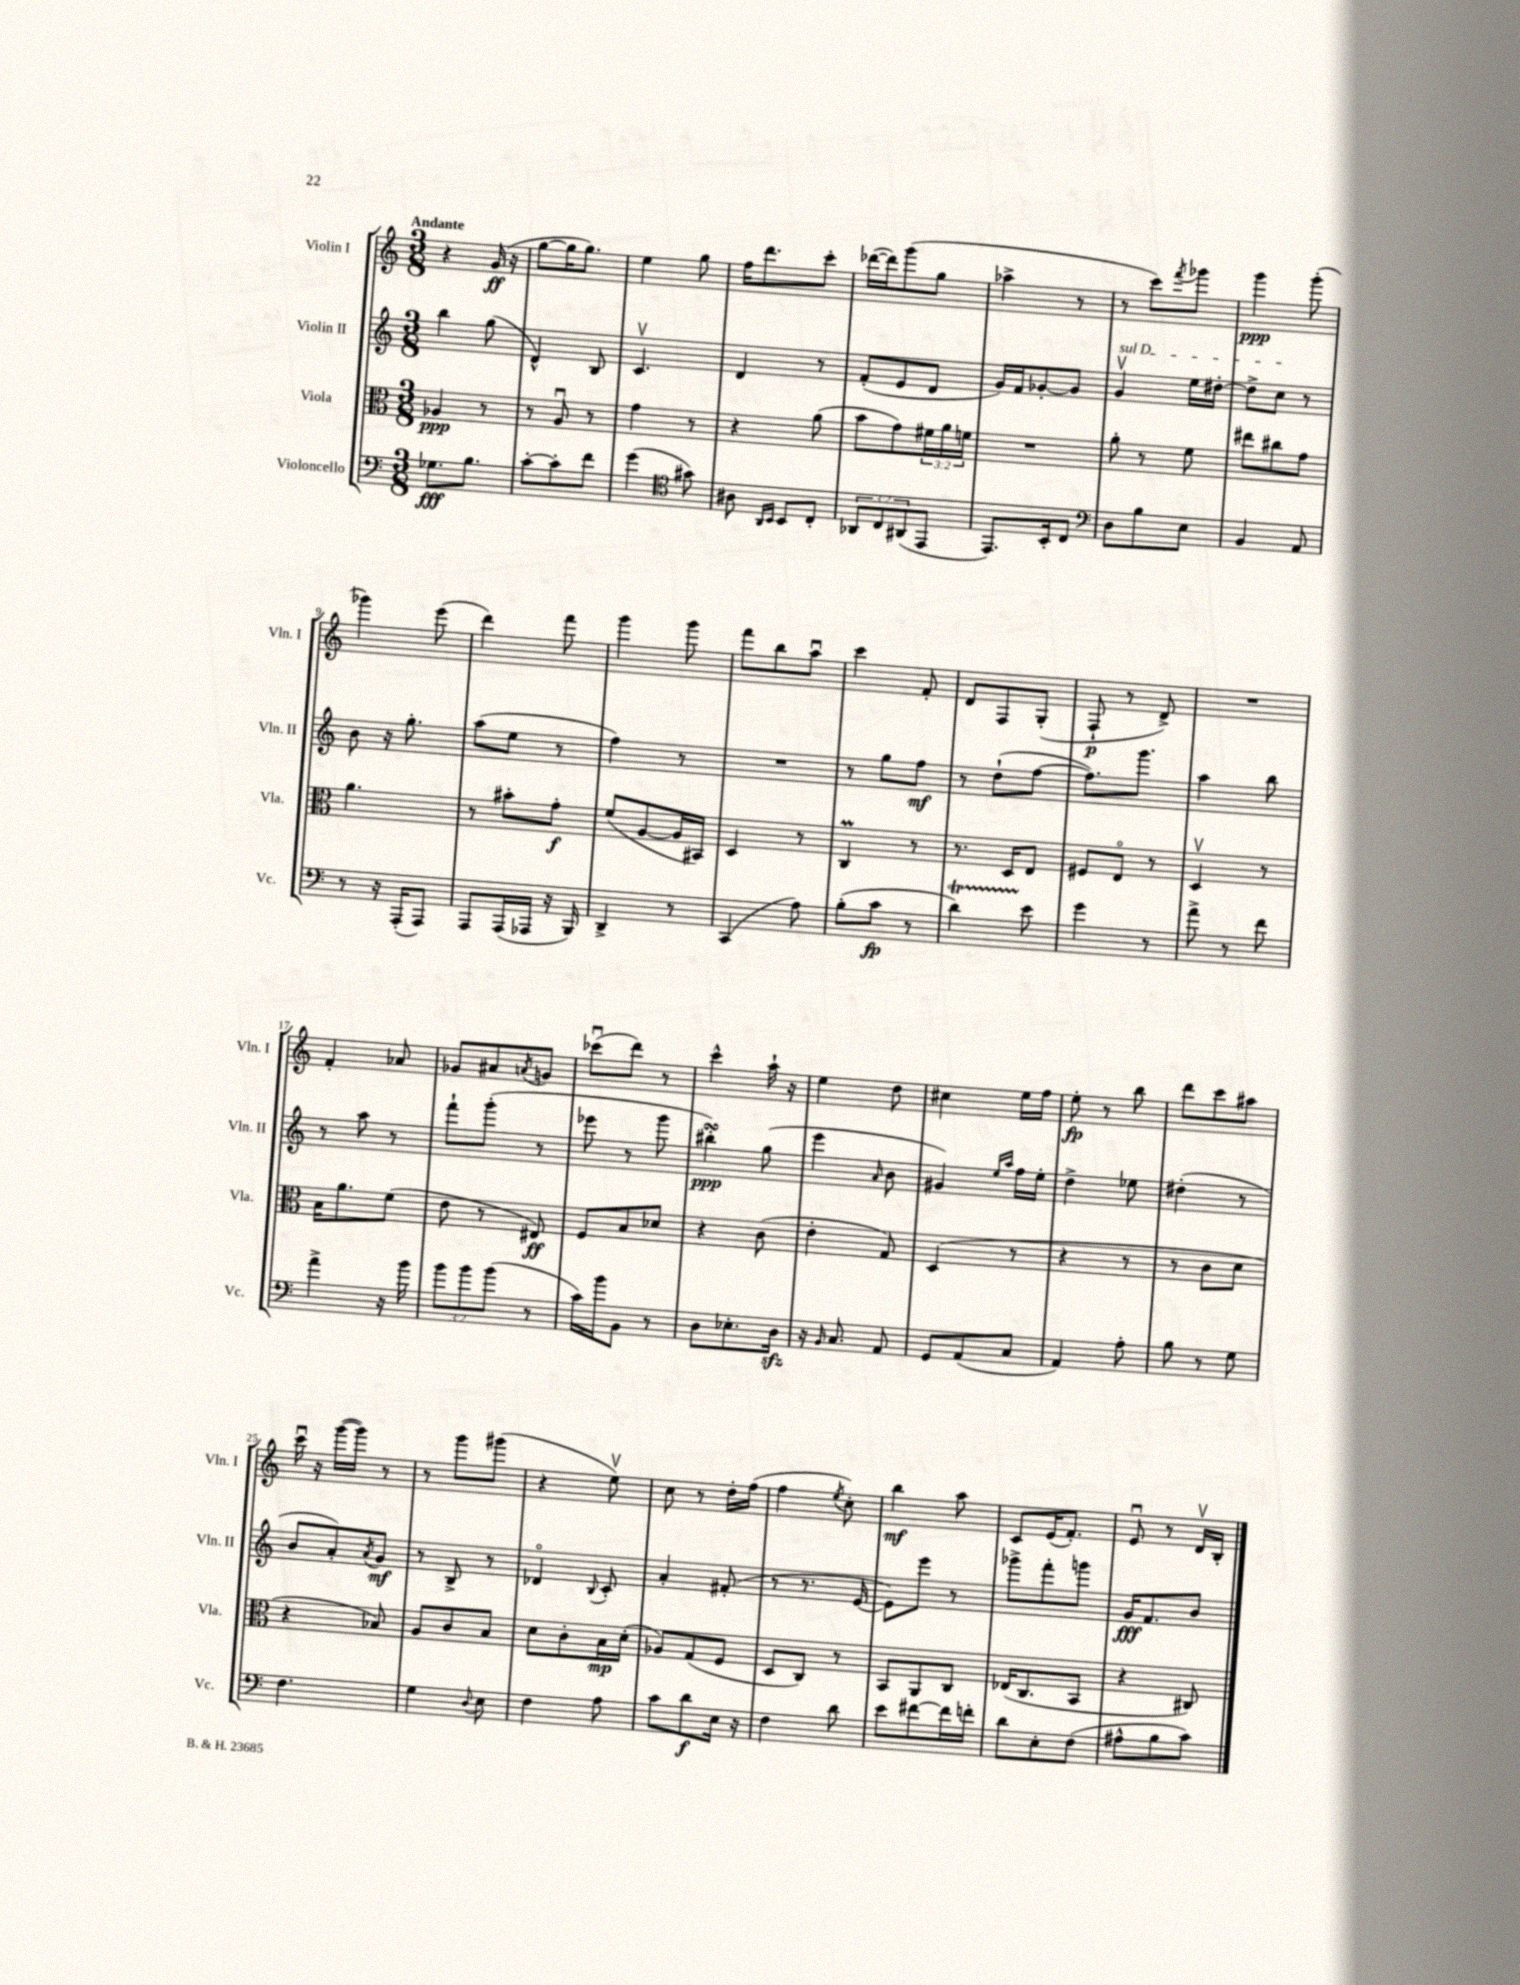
<<
\new StaffGroup <<
\new Staff = "s0" \with { instrumentName = "Violin I" shortInstrumentName = "Vln. I" } {
    \clef treble \key c \major \numericTimeSignature \time 3/8 \tempo "Andante"
    r4 g'16\ff( r16 |
    g''8~ g''16 g''8.) |
    e''4 g''8 |
    f''16 d'''8. c'''8-. |
    des'''16~( des'''16) g'''8( g''8 |
    aes''4-> r8 |
    r8 c'''8) \acciaccatura { f'''8 } ges'''8 |
    g'''4\ppp g'''8-.( |
    ges'''4) e'''8( |
    d'''4) f'''8 |
    g'''4 g'''8 |
    f'''8 b''8 a''8\downbow |
    c'''4 f'8-. |
    d'8 f8 g8-.( |
    f8-!\p r8 d'8->) |
    R4. |
    f'4-. aes'8 |
    ges'8 ais'8 \acciaccatura { a'8 } g'8 |
    ces'''8\downbow( d'''8) r8 |
    c'''4-^ a''16-! r16 |
    e''4 d''8 |
    cis''4 e''16 f''16 |
    e''8-.\fp r8 b''8 |
    d'''8 c'''8 ais''8 |
    c'''16\downbow r16 g'''16~( g'''16) r8 |
    r8 g'''8 gis'''8( |
    r4 e''8\upbow) |
    c''8 r8 d''16-. f''16( |
    f''4 \acciaccatura { e''8 } c''8-.) |
    b''4\mf a''8 |
    c'8 e'16( f'8.-.) |
    e'8\downbow r8 d'16\upbow b16-. \bar "|." |
}
\new Staff = "s1" \with { instrumentName = "Violin II" shortInstrumentName = "Vln. II" } {
    \clef treble \key c \major \numericTimeSignature \time 3/8
    b''4 g''8( |
    d'4-^) b8 |
    c'4.\upbow |
    d'4 r8 |
    f'8-.( e'8 d'8 |
    g'16) f'16 ges'8~-. ges'8 |
    \once \override TextSpanner.bound-details.left.text = \markup { \italic "sul D" } g'4\upbow\startTextSpan e''16 dis''16~-. |
    dis''8-> c''8\stopTextSpan r8 |
    b'8 r16 g''8.-. |
    a''8( e''8 r8 |
    f''4) r8 |
    R4. |
    r8 g''8 f''8\mf |
    r8 d''8-!( f''8~ |
    f''8.) g'''8. |
    a''4 b''8 |
    r8 a''8 r8 |
    f'''8-! g'''8-.( r8 |
    ees'''8 r8 g'''8 |
    bis''4-.\turn\ppp) g''8( |
    e'''4 \grace { a'16 } b'8 |
    gis'4) \grace { e''16 a''16 } f''16 e''16-. |
    d''4-> ees''8 |
    dis''4-.( r8 |
    b'8 a'8-.) \acciaccatura { a'8 } g'8\mf |
    r8 b8-> r8 |
    des'4\flageolet \appoggiatura { b8 } c'8-. |
    a'4-. fis'8-.( |
    r8 r8. e'16~ |
    e'8) e'''8 r8 |
    ges'''8-> f'''8-. g'''8 |
    g'16\fff f'8. b'8 \bar "|." |
}
\new Staff = "s2" \with { instrumentName = "Viola" shortInstrumentName = "Vla." } {
    \clef alto \key c \major \numericTimeSignature \time 3/8 \override Staff.TupletNumber.text = #tuplet-number::calc-fraction-text
    aes4\ppp r8 |
    r8 a8\downbow r8 |
    g'4 r8 |
    r4 a'8( |
    b'8 g'8) \tuplet 3/2 { fis'16 a'16 f'16 } |
    R4. |
    a'8-. r8 f'8 |
    eis''8 cis''8 g'8 |
    a'4. |
    r8 bis'8-. g'8-.\f |
    f'8( a8~ a16 bis,16) |
    d4 r8 |
    c4\prall r8 |
    r8. d16 e8 |
    fis8 e8\flageolet r8 |
    d4\upbow r8 |
    b16 a'8. f'8( |
    e'8 r8 eis8\ff) |
    f8 b8 des'8 |
    r4 c'8( |
    e'4-. g8) |
    d4( r8 |
    r4 r8 |
    r8 c'8 d'8 |
    r4 bes8) |
    a8 c'8 b8 |
    d'8 c'8-. b16\mp d'16-.( |
    aes8) g8( f8 |
    d8 c8) r8 |
    b,8 a,8 c8 |
    ees16( c8. b,8 |
    r4 cis8) \bar "|." |
}
\new Staff = "s3" \with { instrumentName = "Violoncello" shortInstrumentName = "Vc." } {
    \clef bass \key c \major \numericTimeSignature \time 3/8 \override Staff.TupletNumber.text = #tuplet-number::calc-fraction-text
    ges8.\fff b8. |
    c'8~-. c'8-. f'8 |
    g'4( \clef tenor gis'8) |
    ais8 \grace { a,16 b,16 } b,8 c8-. |
    \tuplet 3/2 { aes,8 c8 ais,8( } e,8 |
    e,8.) b,16-. c8 |
    \clef bass d8 b8 e8 |
    b,4 a,8 |
    r8 r16 a,,16-.( a,,8) |
    a,,8 a,,16( aes,,16 r16 b,,16) |
    d,4-> r8 |
    c,4( a8) |
    b8-.( c'8\fp r8 |
    d'4\startTrillSpan) e'8\stopTrillSpan |
    g'4 r8 |
    a'8-> r8 f'8 |
    a'4-> r16 b'16 |
    \tuplet 3/2 { b'8 b'8 b'8( } r8 |
    c'16) b'16 b,8 r8 |
    d8 ees8.-. d16\sfz |
    r16 \grace { b,16 } c8. a,8 |
    g,8 a,8( c8 |
    a,4) a8-. |
    b8 r8 g8 |
    f4. |
    g4 \appoggiatura { d8 } e8 |
    f4 a8 |
    c'8 d'8\f e16 r16 |
    f4 d'8 |
    e'8 fis'8~ fis'16 f'16-. |
    d'8 e8-. f8( |
    ais8-^ b8 c'8) \bar "|." |
}
>>
>>
